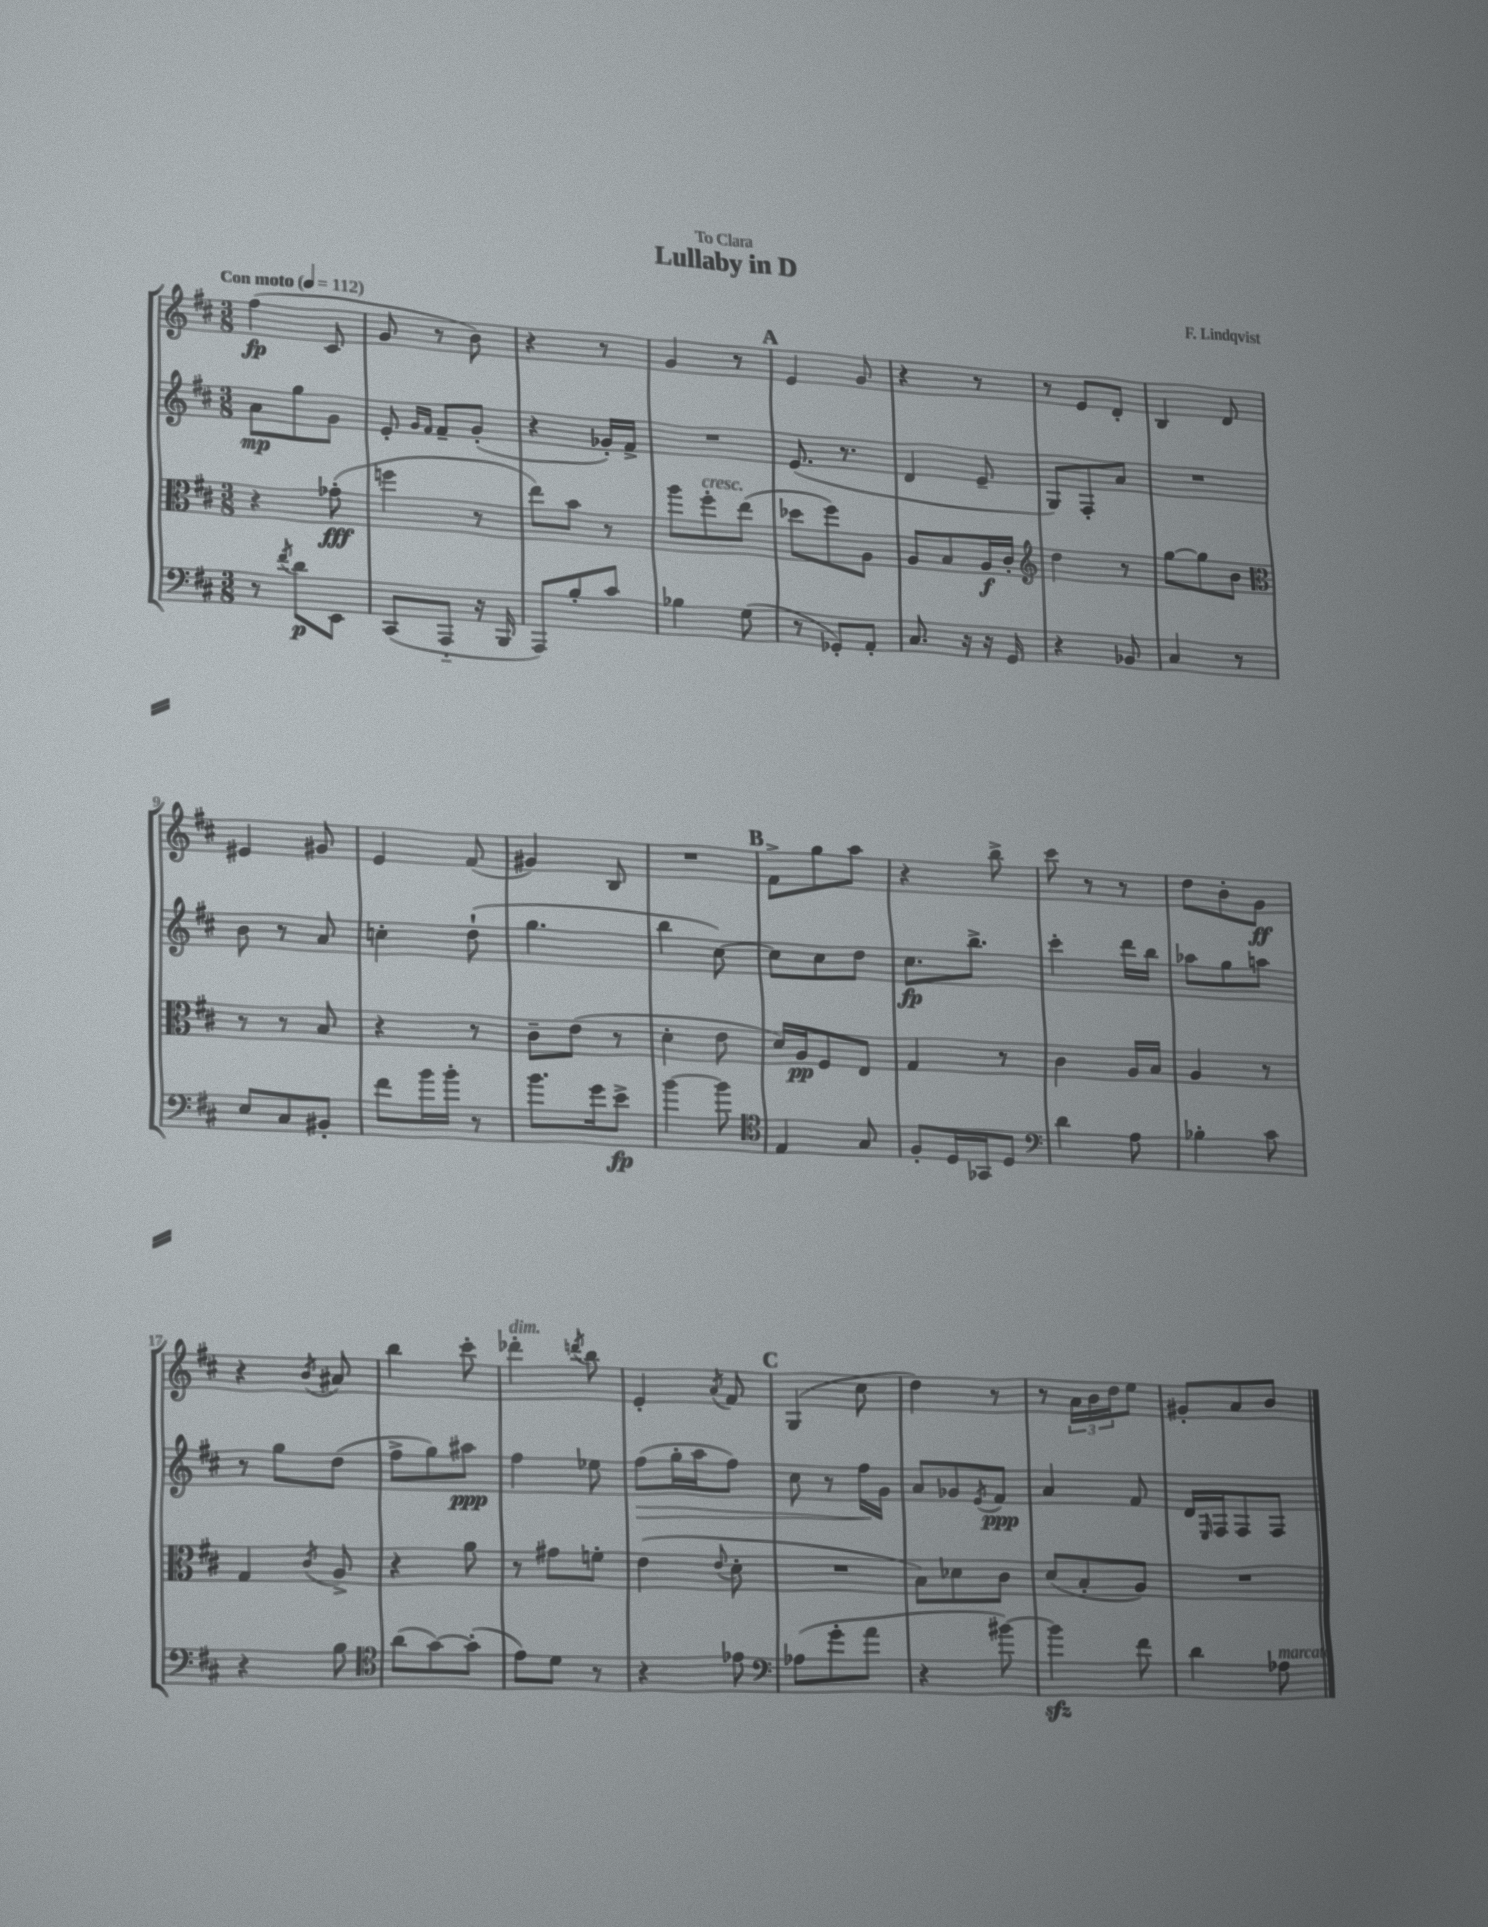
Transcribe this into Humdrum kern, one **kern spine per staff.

**kern	**kern	**kern	**kern
*staff4	*staff3	*staff2	*staff1
*clefF4	*clefC3	*clefG2	*clefG2
*k[f#c#]	*k[f#c#]	*k[f#c#]	*k[f#c#]
*M3/8	*M3/8	*M3/8	*M3/8
*MM112	*MM112	*MM112	*MM112
8r	4r	8a	(4ff#
8qf#	.	.	.
8d	.	8gg	.
8EE	(8g-'	8g	8c#
=	=	=	=
(8CC#	4ff	8e'	8g
.	.	16qqg	.
.	.	16qqf#	.
8AAA'~	.	8f#~	8r
16r	8r	(8g'	8b)
16BBB	.	.	.
=	=	=	=
8AAA)	8ee)	4r	4r
8B'	8b	.	.
8c#	8r	16g-')	8r
.	.	16f#^	.
=	=	=	=
4B-	8aa	4.r	4g
.	8ff#'	.	.
(8G	(8ee	.	8r
=	=	=	=
8r	8dd-	(8.e	4e
8GG-')	8ff#)	.	.
.	.	8.r	.
8AA'	8A	.	8g
=	=	=	=
8.C#	8A	4d	4r
.	8B	.	.
16r	.	.	.
16r	16A	8e~	8r
16GG	16c#'	.	.
=	=	=	=
*	*clefG2	*	*
4r	4dd	8G)	8r
.	.	8F#'	8e
8BB-	8r	8a	8d'
=	=	=	=
4C#	[8gg	4.r	4B
.	8gg]	.	.
8r	8b	.	8d
=	=	=	=
*	*clefC3	*	*
8E	8r	8b	4e#
8C#	8r	8r	.
8BB#'	8B	8a	8g#
=	=	=	=
8f#	4r	4cc'	4e
16b	.	.	.
16b'	.	.	.
8r	8r	(8dd`	(8f#
=	=	=	=
8.b	8c#~	4.gg	4g#)
.	(8e	.	.
16g	.	.	.
8e^	8r	.	8B
=	=	=	=
[4b	4d'	4bb	4.r
8b]	8e	[8cc#)	.
=	=	=	=
*clefC4	*	*	*
4E	16d)	8cc#]	8f#^
.	16A	.	.
.	8F#	8cc#	8gg
8G	8E	8dd	8aa
=	=	=	=
8F#'	4G	8.cc#	4r
16D	.	.	.
16GG-	.	8.bb^	.
8D	8r	.	8bb^
=	=	=	=
*clefF4	*	*	*
4d	4c#	4ccc#'	8ccc#
.	.	.	8r
8A	16A	16ddd	8r
.	16B	16bb	.
=	=	=	=
4B-'	4A	8aa-	8dd
.	.	8gg	8b'
8c#	8r	8aa	8g
=	=	=	=
4r	4G	8r	4r
.	.	8gg	.
.	8qc#	.	8qb
8B	8A^	(8dd	8a#
=	=	=	=
*clefC4	*	*	*
(8a	4r	8ff#^	4bb
[8g)	.	8gg)	.
(8g']	8a	8aa#	8ccc#'
=	=	=	=
8e)	8r	4ff#	4ddd-'
8d	8g#	.	.
.	.	.	8qddd
8r	8f'	8ee-	8bb
=	=	=	=
4r	(4e	(8ff#	4e'
.	.	16gg'	.
.	.	16aa	.
.	8qqe	.	8qa
8e-	8d'	8ff#)	8f#
=	=	=	=
*clefF4	*	*	*
(8A-	4.r	8cc#	(4G
8g'	.	8r	.
8a	.	16ff#	8cc#
.	.	16g	.
=	=	=	=
4r	8B)	8a	4dd)
.	8d-	8g-	.
.	.	8qe	.
[8b#)	8c#	8f#	8r
=	=	=	=
4b#]	(8d	4a	8r
.	8B'	.	24a
.	.	.	24b
.	.	.	24dd
8f#	8A)	8f#	8ee
=	=	=	=
4d	4.r	16d	8g#'
.	.	16qqE	.
.	.	16F#	.
.	.	8F#	8a
8A-	.	8F#	8b
==	==	==	==
*-	*-	*-	*-
